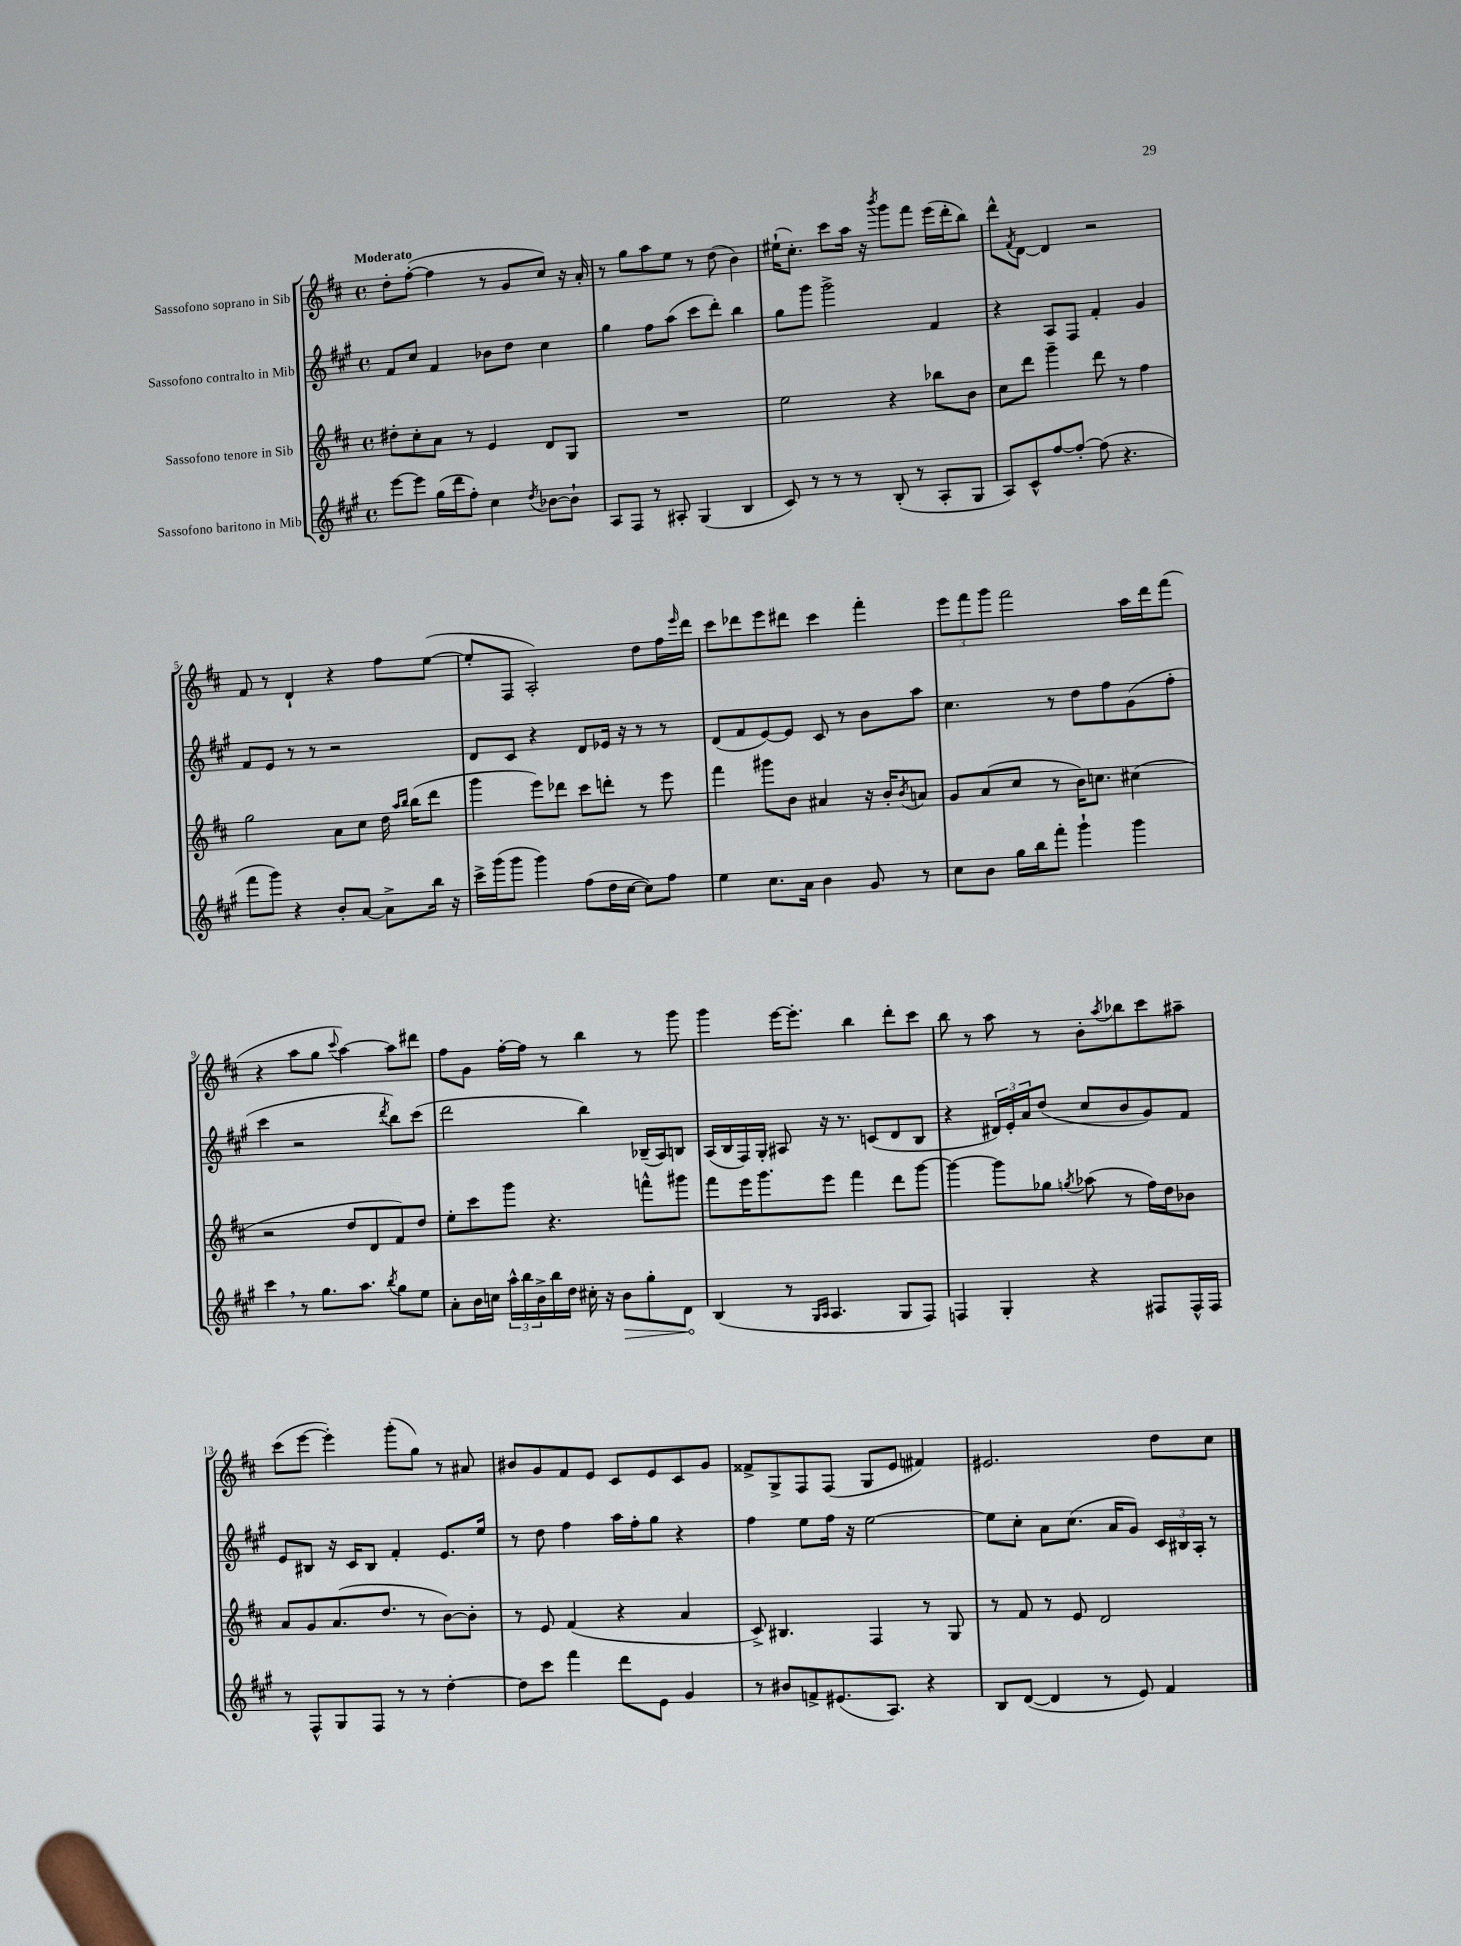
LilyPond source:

<<
\new StaffGroup <<
\new Staff = "s0" \with { instrumentName = "Sassofono soprano in Sib" } {
    \clef treble \key d \major \defaultTimeSignature \time 4/4 \tempo "Moderato"
    d''8-. fis''8~-.( fis''4 r8 g'8 cis''8) r16 a'16-. |
    r8 g''8 a''8 e''8 r8 d''8( b'4) |
    eis''16-!( cis''8.-.) cis'''8 a''16 r16 \acciaccatura { b'''8 } g'''8 fis'''8 e'''16( d'''16-. b''8) |
    d'''8-^ \acciaccatura { fis'8 } d'8~ d'4 r2 |
    fis'8 r8 d'4-! r4 fis''8 e''8~( |
    e''8-. fis8 a2-.) d''8 fis''16 \grace { e'''16 } d'''16 |
    cis'''8 des'''8 e'''8 dis'''8 cis'''4 fis'''4-. |
    \tuplet 3/2 { e'''8 fis'''8 g'''8 } fis'''2 a''16 d'''16 fis'''8( |
    r4 a''8 g''8 \appoggiatura { cis'''8 } a''4~) a''8 dis'''8 |
    fis''8 g'8 fis''16~-. fis''16 r8 b''4 r8 g'''8 |
    g'''4 e'''16~ e'''8.-. b''4 d'''8-. cis'''8 |
    b''8 r8 a''8 r8 b'8-. \acciaccatura { a''8 } bes''8 cis'''8 ais''8-- |
    cis'''8( e'''8~ e'''4-.) g'''8-.( g''8) r8 ais'8 |
    bis'8 g'8 fis'8 e'8 cis'8 e'8 cis'8 g'8 |
    fisis'8-> g8-> fis8 fis8( g8 e'8 fis'4) |
    eis'2. d''8 cis''8 \bar "|." |
}
\new Staff = "s1" \with { instrumentName = "Sassofono contralto in Mib" } {
    \clef treble \key a \major \defaultTimeSignature \time 4/4
    fis'8 cis''8 fis'4 bes'8 d''8 cis''4 |
    gis''4 fis''8 a''8( cis'''8 d'''8-.) b''4 |
    gis''8 gis'''8 gis'''2-> fis'4 |
    r4 a8 fis8 fis'4-. gis'4 |
    fis'8 e'8 r8 r8 r2 |
    d'8 cis'8 r4 d'8 ees'16 r16 r8 r8 |
    d'8( fis'8 e'8~) e'8 cis'8 r8 b'8 a''8 |
    cis''4. r8 d''8 fis''8 gis'8( fis''8-. |
    cis'''4 r2 \acciaccatura { d'''8 } b''8) cis'''8( |
    d'''2 b''4) bes16--( a16) b8 |
    a16( b16 fis16) gis16-. ais8 r16 r8. c'8( d'8 b8 |
    r4 \tuplet 3/2 { dis'16) e'16-. a'16 } d''8( cis''8 b'8 gis'8) fis'8 |
    e'8 bis8 r16 cis'16 bis8 fis'4-. e'8. e''16 |
    r8 d''8 fis''4 a''16 fis''16-. gis''8 r4 |
    fis''4 e''8 fis''16 r16 e''2~ |
    e''8 cis''8-. a'8 cis''8.( a'16 gis'8) \tuplet 3/2 { cis'16 bis16 a16-. } r8 \bar "|." |
}
\new Staff = "s2" \with { instrumentName = "Sassofono tenore in Sib" } {
    \clef treble \key d \major \defaultTimeSignature \time 4/4
    dis''8-. cis''8-. a'8 r8 e'4 d'8 g8 |
    R1 |
    e''2 r4 bes''8 b'8 |
    cis''8 d'''8 g'''4-- d'''8 r8 fis''4 |
    g''2 a'8 cis''8 d''16 \grace { a''16 b''16 } b''16( d'''8 |
    g'''4 e'''8) des'''8 cis'''8 d'''8-. r8 e'''8 |
    fis'''4 gis'''8 b'8 ais'4 r16 b'16-. \acciaccatura { b'8 } a'8 |
    g'8 a'8( cis''8 r8 b'16) c''8. cis''4( |
    r2 d''8 d'8 fis'8) d''8 |
    e''8-. cis'''8 g'''8 r4. f'''8-^ gis'''8 |
    fis'''8 e'''16 g'''8. e'''8 fis'''4 d'''8 g'''8~ |
    g'''4~ g'''8 ges''8 \acciaccatura { g''8 } aes''8( r8 fis''16) d''16 bes'8 |
    a'8 g'8 a'8.( d''8. r8 b'8~) b'8-. |
    r8 e'8 fis'4( r4 a'4 |
    cis'8->) bis4. fis4 r8 g8 |
    r8 fis'8 r8 e'8 d'2 \bar "|." |
}
\new Staff = "s3" \with { instrumentName = "Sassofono baritono in Mib" } {
    \clef treble \key a \major \defaultTimeSignature \time 4/4
    e'''8~ e'''8 gis''16( d'''16 fis''8-.) cis''4 \acciaccatura { d''8 } bes'8~ bes'8-! |
    a8 fis8 r8 ais8-. gis4( b4 |
    cis'8) r8 r8 r8 b8-.( r8 a8-. gis8 |
    a8) cis'8-^ fis''8~ fis''8~-. fis''8( r4. |
    fis'''8 gis'''8) r4 b'8-. a'8~ a'8-> b''16 r16 |
    cis'''16-> gis'''16( gis'''8 gis'''4) fis''8( d''16 cis''16~ cis''8) fis''8 |
    e''4 cis''8. a'16 b'4 gis'8 r8 |
    cis''8 b'8 gis''16 b''16 fis'''8-. gis'''4-! gis'''4 |
    cis'''4 \breathe r8 gis''8. a''8. \acciaccatura { b''8 } gis''8 e''8 |
    a'8-. b'16 c''16 \tuplet 3/2 { a''16-^ b''16 b'16-> } b''16 d''16 cis''16-. r16 \once \override Hairpin.circled-tip = ##t b'8\> gis''8-. d'8\! |
    b4( r8 \grace { gis16 a16 } a4. gis8 fis8) |
    f4 gis4-. r4 fis8 fis16-^ fis16 |
    r8 fis8-^ gis8 fis8 r8 r8 d''4~-. |
    d''8 cis'''8 fis'''4 d'''8 e'8 gis'4 |
    r8 bis'8 f'8-> eis'8.( a8.) r4 |
    b8 d'8~( d'4 r8 e'8) fis'4 \bar "|." |
}
>>
>>
